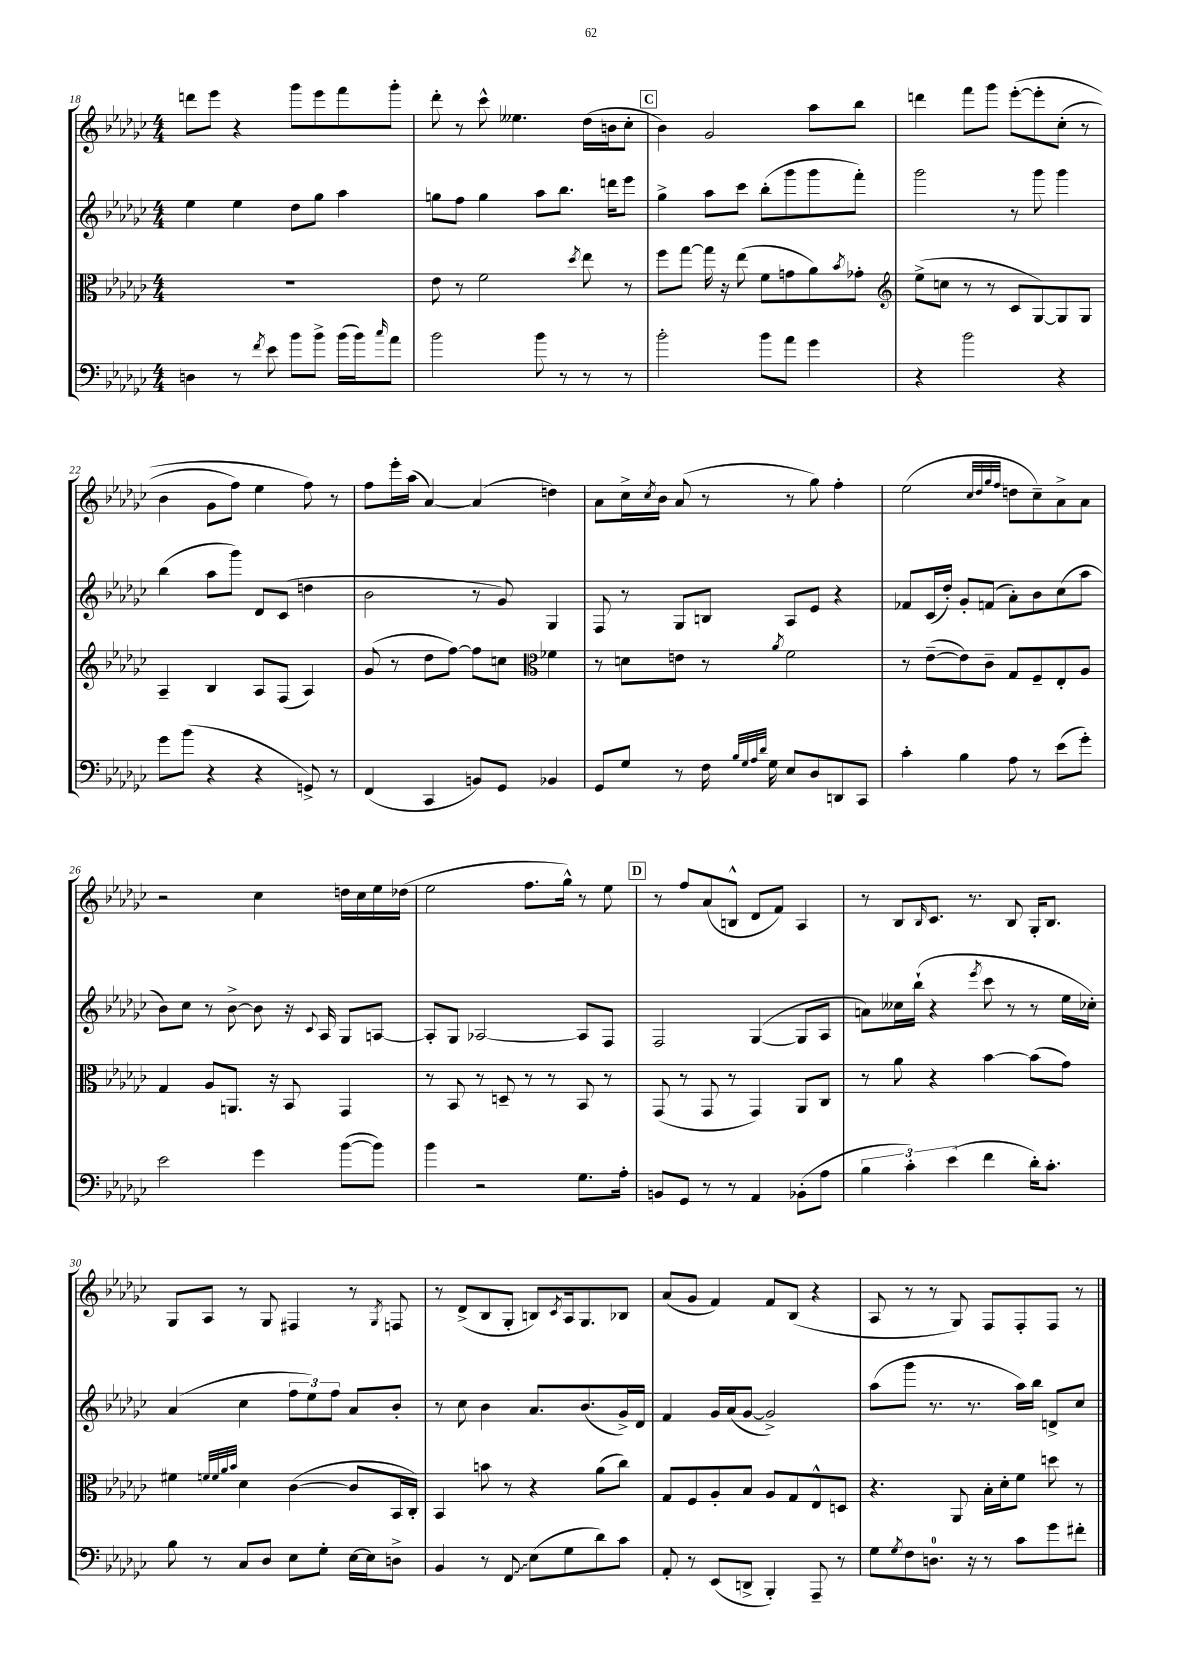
<<
\new StaffGroup <<
\new Staff = "s0" {
    \clef treble \key ges \major \numericTimeSignature \time 4/4
    d'''8 ees'''8 r4 ges'''8 ees'''8 f'''8 ges'''8-. |
    des'''8-. r8 ces'''8-^ eeses''4. des''16( b'16 ces''8-. |
    \mark \markup { \box "C" } bes'4) ges'2 aes''8 bes''8 |
    d'''4 f'''8 ges'''8 ees'''8~-.\( ees'''8-. ces''8-.( r8 |
    bes'4 ges'8 f''8) ees''4 f''8\) r8 |
    f''8 ees'''16-. aes''16( aes'4~) aes'4( d''4) |
    aes'8 ces''16-> \acciaccatura { ces''8 } bes'16 aes'8( r8 r8 ges''8) f''4-. |
    ees''2( \grace { ces''32 des''32 ges''32 f''32 } d''8 ces''8--) aes'8-> aes'8 |
    r2 ces''4 d''16 ces''16 ees''16 des''16( |
    ees''2 f''8. ges''16-^) r8 ees''8 |
    \mark \markup { \box "D" } r8 f''8 aes'8( b8-^ des'8 f'8) aes4 |
    r8 bes8 \grace { bes16 } ces'8. r8. bes8 ges16-. bes8. |
    ges8 aes8 r8 ges8 fis4 r8 \acciaccatura { ges8 } f8 |
    r8 des'8->( bes8 ges8-. b8) \acciaccatura { ces'8 } aes16 ges8. bes8 |
    aes'8( ges'8 f'4) f'8 bes8( r4 |
    aes8 r8 r8 ges8) f8 f8-. f8 r8 \bar "|." |
}
\new Staff = "s1" {
    \clef treble \key ges \major \numericTimeSignature \time 4/4
    ees''4 ees''4 des''8 ges''8 aes''4 |
    g''8 f''8 g''4 aes''8 bes''8. d'''16 ees'''8 |
    \mark \markup { \box "C" } ges''4-> aes''8 ces'''8 bes''8-.( ges'''8 ges'''8 f'''8-.) |
    ges'''2 r8 ges'''8 ges'''4 |
    bes''4( aes''8 ges'''8) des'8 ces'8( d''4 |
    bes'2 r8 ges'8) ges4 |
    f8 r8 ges8 b8 aes8 ees'8 r4 |
    fes'8 ces'16( des''16-.) ges'8-. f'8( aes'8-.) bes'8 ces''8( aes''8 |
    bes'8) ces''8 r8 bes'8~-> bes'8 r16 \appoggiatura { ces'8 } aes16 ges8 a8~ |
    a8-. ges8 aes2~ aes8 f8 |
    \mark \markup { \box "D" } f2 ges4~( ges8 aes8 |
    a'8) ceses''16 bes''16-!( r4 \acciaccatura { ees'''8 } ces'''8 r8 r8 ees''16 ces''16-.) |
    aes'4( ces''4 \tuplet 3/2 { f''8 ees''8) f''8 } aes'8 bes'8-. |
    r8 ces''8 bes'4 aes'8. bes'8.( ges'16->) des'16 |
    f'4 ges'16 aes'16( ges'8~ ges'2->) |
    aes''8( ges'''8 r8. r8. aes''16) bes''16 d'8-> ces''8 \bar "|." |
}
\new Staff = "s2" {
    \clef alto \key ges \major \numericTimeSignature \time 4/4
    R1 |
    ees'8 r8 f'2 \acciaccatura { des''8 } ees''8 r8 |
    \mark \markup { \box "C" } f''8 ges''8~ ges''16 r16 ees''8( f'8 g'8 aes'8) \acciaccatura { bes'8 } ges'8-. |
    \clef treble ees''8->( c''8 r8 r8 ces'8 ges8~) ges8 ges8 |
    aes4-- bes4 aes8 f8( aes4) |
    ges'8( r8 des''8 f''8~) f''8 c''8 \clef alto fes'4 |
    r8 d'8 e'8 r8 \acciaccatura { aes'8 } f'2 |
    r8 ees'8~--( ees'8) ces'8-- ges8 f8-- ees8-. aes8 |
    ges4 aes8 a,8. r16 bes,8 ges,4 |
    r8 bes,8 r8 d8-- r8 r8 bes,8 r8 |
    \mark \markup { \box "D" } ges,8( r8 ges,8 r8 ges,4) aes,8 ces8 |
    r8 aes'8 r4 bes'4~ bes'8( ges'8) |
    fis'4 \grace { f'32 f'32 aes'32 bes'32 } des'4 ces'4~( ces'8 bes,16 ces16-.) |
    bes,4 b'8 r8 r4 aes'8( ces''8) |
    ges8 f8 aes8-. bes8 aes8 ges8 ees8-^ d8 |
    r4. aes,8 bes16-. des'16-. f'8 d''8 r8 \bar "|." |
}
\new Staff = "s3" {
    \clef bass \key ges \major \numericTimeSignature \time 4/4
    d4 r8 \acciaccatura { f'8 } ees'8 bes'8 bes'8-> bes'16( bes'16) \grace { ces''16 } aes'8 |
    bes'2 bes'8 r8 r8 r8 |
    \mark \markup { \box "C" } bes'2-. bes'8 aes'8 ges'4 |
    r4 bes'2 r4 |
    ges'8 bes'8( r4 r4 g,8->) r8 |
    f,4( ces,4 b,8) ges,8 bes,4 |
    ges,8 ges8 r8 f16 \grace { bes32 ges32 aes32 des'32 } ges16 ees8 des8 d,8 ces,8 |
    ces'4-. bes4 aes8 r8 ees'8( ges'8-.) |
    ees'2 ges'4 bes'8~( bes'8) |
    bes'4 r2 ges8. aes16-. |
    \mark \markup { \box "D" } b,8 ges,8 r8 r8 aes,4 bes,8-.( aes8 |
    \tuplet 3/2 { bes4 ces'4-.) ees'4( } f'4 des'16-.) ces'8.-. |
    bes8 r8 ces8 des8 ees8 ges8-. ees16~ ees16 d8-> |
    bes,4 r8 \once \override Glissando.style = #'zigzag f,8\glissando ees8( ges8 des'8) ces'8 |
    aes,8-. r8 ees,8( d,8-> bes,,4-.) aes,,8-- r8 |
    ges8 \acciaccatura { ges8 } f8 d8.-0 r16 r8 ces'8 ges'8 fis'8-. \bar "|." |
}
>>
>>
\layout { \context { \Score currentBarNumber = #18 } }
